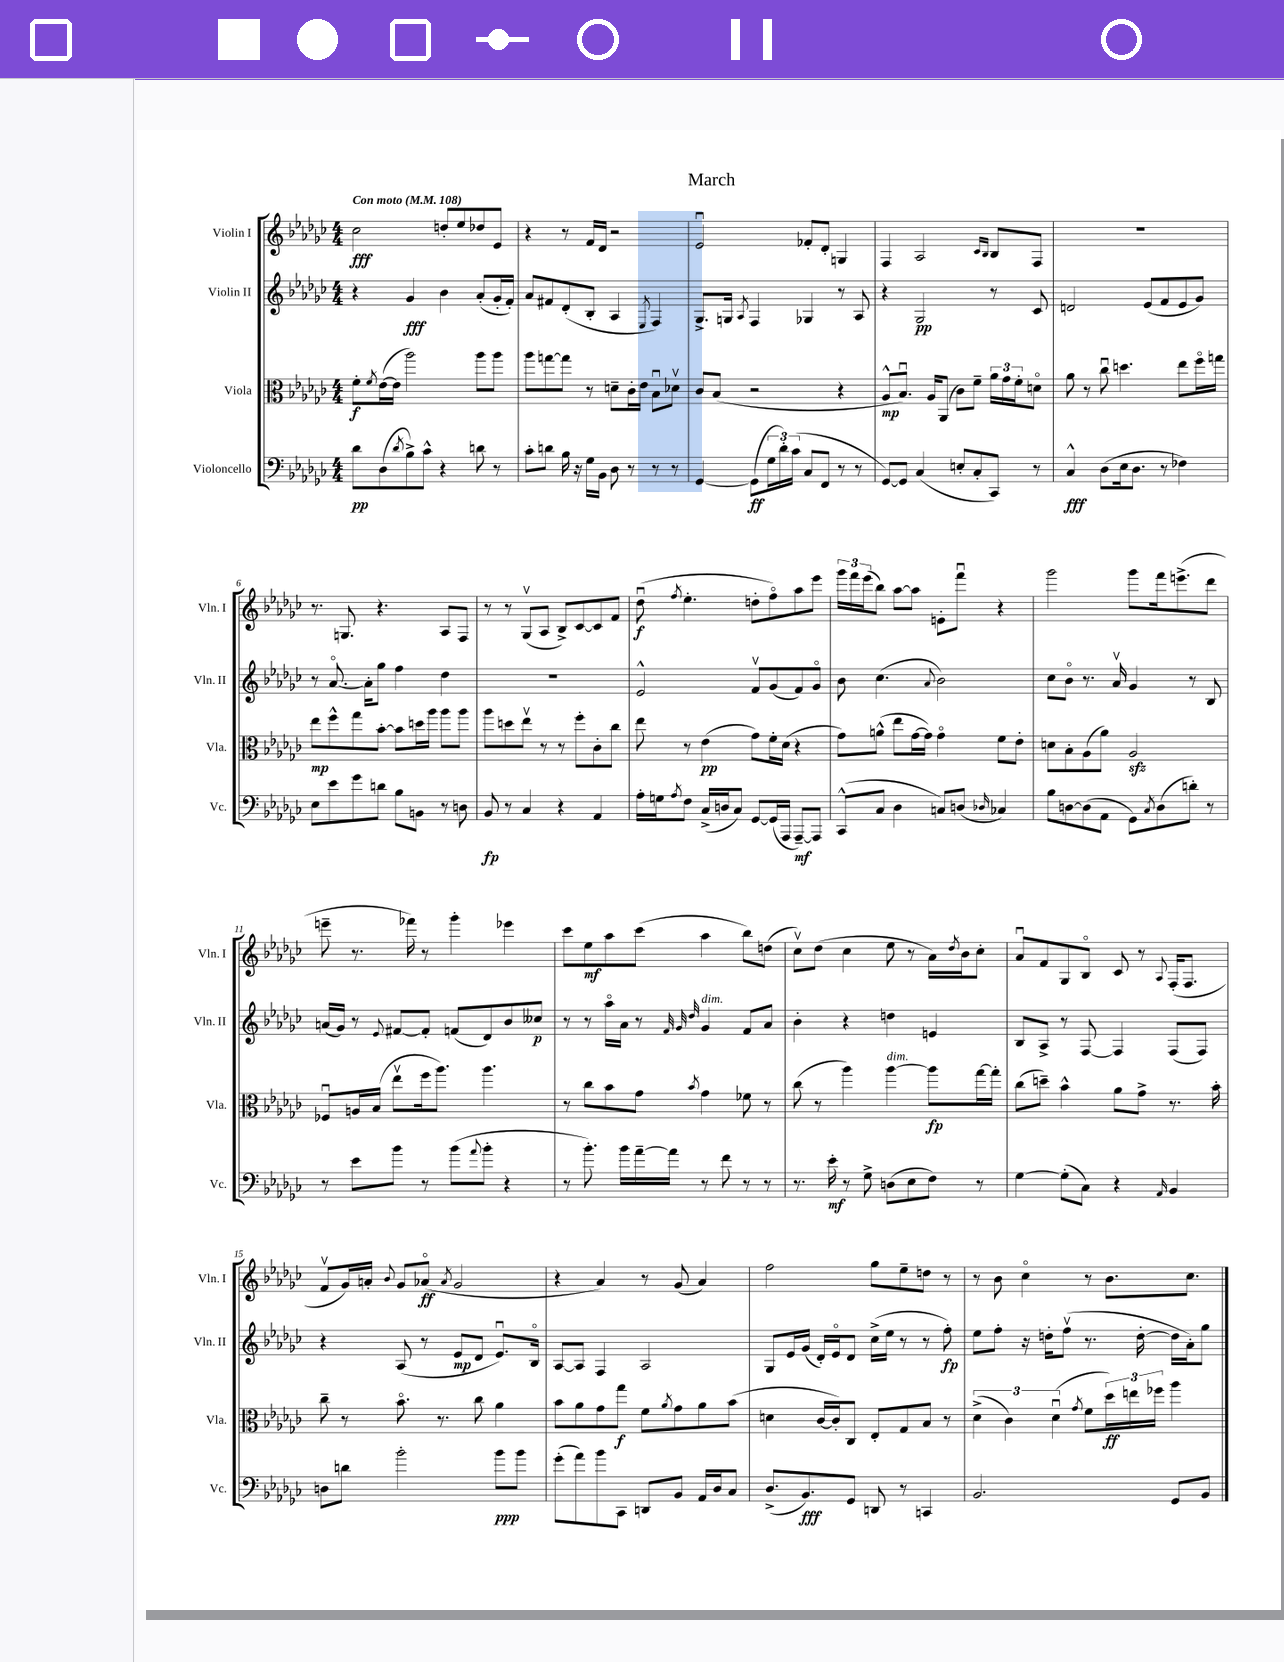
\header { title = "March" }
<<
\new StaffGroup <<
\new Staff = "s0" \with { instrumentName = "Violin I" shortInstrumentName = "Vln. I" } {
    \clef treble \key ges \major \numericTimeSignature \time 4/4 \tempo "Con moto" 4 = 108
    ces''2\fff d''8-. ees''8 des''8 ees'8 |
    r4 r8 f'16 des'16 r2 |
    ees'2\downbow fes'8-. des'8-. g4 |
    f4 aes2 \grace { ces'16 bes16 } bes8 f8 |
    R1 |
    r8. g8. r4. aes8 f8 |
    r8 r8 ges8\upbow( aes8 bes8->) ces'8~ ces'8 f'8 |
    des''8\downbow\f( \acciaccatura { f''8 } ees''4.-. d''8-. f''8\flageolet) aes''8 ees'''8 |
    \tuplet 3/2 { ges'''16 f'''16 ees'''16( } bes''8) aes''8~ aes''8 e'8-. f'''8\downbow r4 |
    ges'''2 ges'''8 f'''16 e'''8.->( des'''8 |
    e'''8-- r8. fes'''16) r8 ges'''4-. ees'''4 |
    ces'''8 ees''8\mf aes''8 ces'''8( aes''4 bes''8) d''8( |
    ces''8\upbow) des''8( ces''4 ees''8 r8 aes'16) \acciaccatura { des''8 } bes'16 ces''8-. |
    aes'8\downbow f'8 ges8 bes8\flageolet ces'8 r8 \appoggiatura { aes8 } f16-.( f8. |
    f'8\upbow ges'16) a'16-. \appoggiatura { bes'8 } ges'8 aes'8\flageolet\ff( \acciaccatura { aes'8 } ges'2 |
    r4 aes'4) r8 ges'8( aes'4) |
    f''2 ges''8 ees''8-- d''8 r8 |
    r8 bes'8 ces''4\flageolet r8 bes'8. ces''8. \bar "|." |
}
\new Staff = "s1" \with { instrumentName = "Violin II" shortInstrumentName = "Vln. II" } {
    \clef treble \key ges \major \numericTimeSignature \time 4/4
    r4 ges'4\fff bes'4 aes'8-.( ges'16-. f'16-.) |
    aes'8 fis'8 des'8-.( bes8-. aes4 \acciaccatura { ees8 } f4) |
    ges8.-> g16 \acciaccatura { aes8 } f4 ges4 r8 aes8 |
    r4 ges2\pp r8 ces'8 |
    d'2 ees'8( f'8 ees'8 ges'8) |
    r8 aes'8.~\flageolet aes'16-. ges''8 f''4 des''4 |
    R1 |
    ees'2-^ f'8\upbow ges'8( f'8) ges'8\flageolet |
    bes'8 ces''4.( \appoggiatura { aes'8 } bes'2) |
    ces''8 bes'8\flageolet r8. aes'16\upbow ges'4 r8 bes8 |
    a'16( ges'16) r8 \appoggiatura { ees'8 } fis'8~ fis'8-. f'8( des'8) bes'8 ceses''8\p |
    r8 r8 aes''16\flageolet aes'16 r8 \grace { f'32 ges'32 des''32 } ges'4^\markup { \italic "dim." } f'8 aes'8 |
    bes'4-. r4 d''4 e'4 |
    bes8 aes8-> r8 f8~ f4 f8( f8) |
    r4 aes8( r8 ees'8\mp des'8 ees'8.\downbow) bes16\flageolet |
    aes8~ aes8 f4 aes2 |
    ges8 ees'16 ges'16( des'16-.) ees'16\flageolet des'8 ces''16->( ees''16 r8 r8 f''8-.\fp) |
    ees''8 f''8-. r16 d''16-. f''8\upbow( r8. d''16~-. d''16 aes'16-.) ges''8 \bar "|." |
}
\new Staff = "s2" \with { instrumentName = "Viola" shortInstrumentName = "Vla." } {
    \clef alto \key ges \major \numericTimeSignature \time 4/4
    f'8-.\f \acciaccatura { f'8 } ees'16~( ees'16 aes''2) aes''8 aes''8 |
    aes''8 g''8~ g''8 r8 d'8-- ces'16-. ees'16 bes8\downbow des'8\upbow |
    ces'8 bes8( r2 r4 |
    aes8-^\mp bes8.\downbow) aes16 aes,8( ces'8) f'8-- \tuplet 3/2 { aes'16 ges'16 f'16-. } d'8\flageolet |
    aes'8 r8 ces''8\downbow d''4. ees''8 f''16\flageolet g''16 |
    ees''8\mp f''8-^ ges''8 bes'8~-. bes'8 d''16 aes''16 aes''8 aes''8 |
    aes''8 d''8 ees''8\upbow r8 r8 f''8-. ces'8-. ces''8 |
    ees''8 r8 ees'4\pp( ges'8) f'16-. des'16( r4 |
    ges'8) a'8-^( ees''8 ges'16~ ges'16) ges'4\flageolet f'8 ees'8-. |
    d'8 bes8-. aes8( aes'8) aes2\sfz |
    fes8\downbow a16 bes16( ees''8\upbow f''16 aes''8.) aes''4. |
    r8 ces''8 bes'8 ges'8 \acciaccatura { bes'8 } ges'4 fes'8 r8 |
    ces''8( r8 aes''4) aes''4~^\markup { \italic "dim." } aes''8\fp ges''16~ ges''16-. |
    ces''8( d''8--) bes'4-^ aes'8 ges'8-> r8. bes'16-. |
    ces''8-- r8 bes'8.\flageolet r8. ces''8 aes'4 |
    bes'8 aes'8 ges'8 ges''8\f f'8 \acciaccatura { aes'8 } ges'8 aes'8 bes'8( |
    d'4 ces'16~ ces'16-.) ces8 ees8-. ges8 bes8 r8 |
    \tuplet 3/2 { des'4->( ces'4) des'4\downbow( } \acciaccatura { ges'8 } f'8 \tuplet 3/2 { des''16\ff) e''16 fes''16 } aes''4 \bar "|." |
}
\new Staff = "s3" \with { instrumentName = "Violoncello" shortInstrumentName = "Vc." } {
    \clef bass \key ges \major \numericTimeSignature \time 4/4
    des'8\pp des8( \acciaccatura { des'8 } bes8->) ces'8-^ r4 d'8 r8 |
    ces'8-. d'8 bes16 r16 ges16 bes,16 des8 r8 r8 r8 |
    ges,4~ ges,8\ff( \tuplet 3/2 { ges16 des'16-.) ces'16( } ces8 f,8 r8 r8 |
    ges,8~) ges,8 ces4( e8-. ces8-. ces,8) r8 |
    ces4-^\fff des8( ees16 des8. r8 fes4) |
    ees8 ees'8 ges'8 d'8 bes8 b,8 r8 d8 |
    bes,8\fp r8 ces4 r4 aes,4 |
    aes16-. g16 \acciaccatura { aes8 } f8 ces16->( d16 ces8) ges,8~ ges,16( aes,,16 aes,,8~--\mf) aes,,8 |
    ces,8-^( ces8 des4 c8) d8( \grace { des16 } ces4) |
    bes8 d8~ d8( aes,8 ges,8) \acciaccatura { ces8 } d8( d'8-.) r8 |
    r8 ees'8 bes'8 r8 bes'8( \appoggiatura { aes'8 } bes'8-. r4 |
    r8 bes'8.-.) bes'16 aes'16~-- aes'16 r8 f'8 r8 r8 |
    r8. ees'16-.\mf r8 ges8-> d8( ees8 f8) r8 |
    ges4~ ges8-.( ces8) r4 \grace { aes,16 } bes,4 |
    d8 d'8 bes'2-. bes'8\ppp bes'8 |
    ges'8-.( aes'8) bes'8 ces,8 d,8 bes,8 aes,16 des16 ces8 |
    des8.->( bes,8.\fff) ges,8 d,8 r8 c,4 |
    bes,2. ges,8 bes,8 \bar "|." |
}
>>
>>
